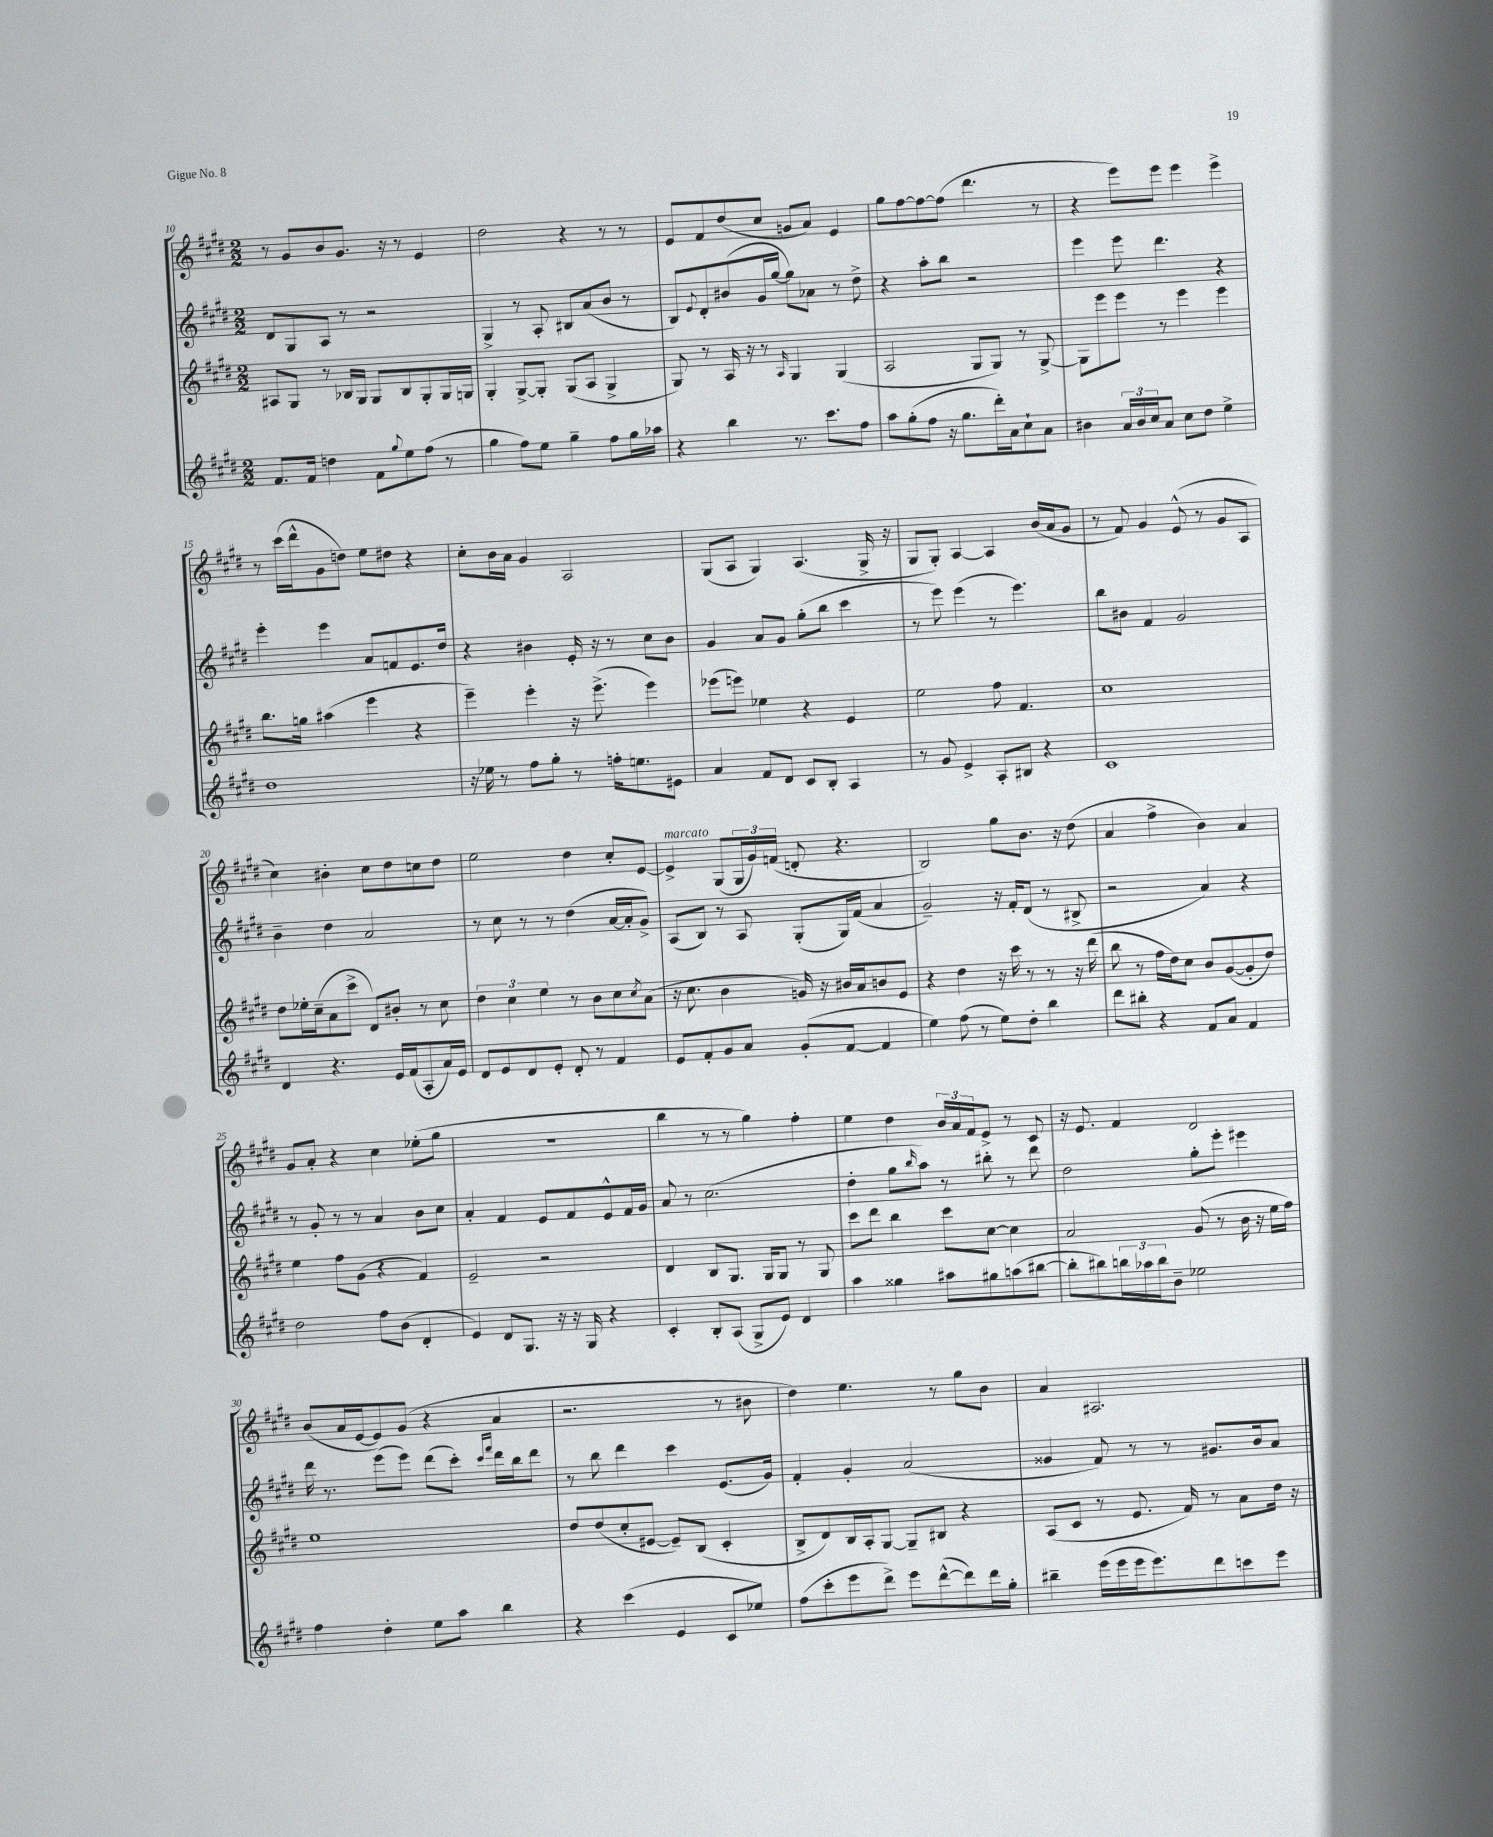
<<
\new StaffGroup <<
\new Staff = "s0" {
    \clef treble \key e \major \numericTimeSignature \time 2/2
    r8 gis'8 b'8 gis'8. r16 r8 e'4 |
    dis''2 r4 r8 r8 |
    e'8 fis'8 dis''8( cis''8 g'8 a'8) e'4 |
    gis''8 fis''8~ fis''8~ fis''8( dis'''4. r8 |
    r4 e'''8) e'''8 e'''4 e'''4-> |
    r8 cis'''16( dis'''16-^ gis'8 d''8) e''8 dis''8 r4 |
    cis''8-. b'16 a'16 gis'4 a2 |
    gis8( a8 gis4) a4.( gis16-> r16 |
    gis8 gis8-.) a4~ a4 b'16( a'16 gis'8 |
    r8 fis'8) gis'4 e'8-^( r8 gis'8 a8 |
    cis''4) bis'4-. cis''8 dis''8 c''8 dis''8 |
    e''2 dis''4 cis''8-. e'8~ |
    e'4->^\markup { \italic "marcato" } gis8( \tuplet 3/2 { gis16 gis'16) f'16( } d'8-. r4. |
    b2) gis''8 b'8. r16 dis''8( |
    a'4 fis''4-> b'4) a'4 |
    gis'8 a'8-. r4 cis''4 ees''8-.( gis''8 |
    r1 |
    b''4 r8 r8 gis''4) fis''4-. |
    e''4 dis''4 \tuplet 3/2 { b'16 a'16 fis'16 } e'8-> r8 cis'8 |
    r16 e'8. fis'4 dis'2 |
    b'8( a'16 e'16~ e'8) gis'8( r4 a'4 |
    r2. r8 bis'8 |
    dis''4) e''4. r8 gis''8 b'8 |
    a'4 ais2. \bar "|." |
}
\new Staff = "s1" {
    \clef treble \key e \major \numericTimeSignature \time 2/2
    dis'8 gis8 a8 r8 r2 |
    gis4-> r8 a8-. bis8 a'8( b'8 r8 |
    b8) \appoggiatura { e'8 } dis'8-. bis'8( gis'16 gis''16~ gis''8) aes'8 r8 dis''8-> |
    r4 a''8-. b''8 r2 |
    e'''4 e'''8 dis'''4. r4 |
    e'''4-. e'''4 a'8 f'8 e'8. dis''16 |
    r4 bis'4 e'16-. r16 r8 cis''8 bis'8 |
    gis'4 a'8 gis'8 gis''8-.( b''8 cis'''4 |
    r8 e'''8) e'''4( r8 e'''4.) |
    b''8 bis'8 fis'4 gis'2 |
    b'4-- dis''4 a'2 |
    r8 cis''8 r8 r8 dis''4( a'16~ a'16-. gis'8->) |
    a8( b8) r8 a8 gis8-.( gis16) fis'16( a'4 |
    gis'2--) r16 fis'16-. dis'8( r8 bis8-> |
    r2 a'4) r4 |
    r8 gis'8-. r8 r8 a'4 b'8 cis''8 |
    a'4-. fis'4 e'8 fis'8 e'8-^ fis'16 gis'16 |
    a'8 r8 cis''2.( |
    dis''4-. gis''8 \grace { b''16 } a''8) r8 bis''8-. r8 dis'''8 |
    dis''2 gis''8-. e'''8-. eis'''4 |
    dis'''16 r8. e'''8( e'''8) dis'''8( cis'''8-.) \grace { cis'''16 fis'''16 } dis'''16 b''16 dis'''8 |
    r8 b''8 dis'''4 cis'''4 e'8.( gis'16) |
    fis'4-. gis'4-. a'2( |
    gisis'4 fis'8) r8 r8 gis'8. b'16 a'8 \bar "|." |
}
\new Staff = "s2" {
    \clef treble \key e \major \numericTimeSignature \time 2/2
    ais8 gis8 r8 bes16 gis16 gis8 bes8 gis8-. gis16 g16 |
    gis4-. gis8~-> gis8-. gis8( a8 gis4-> |
    gis8) r8 a16 r16 r8 \grace { a16 } gis4 gis4( |
    a2 gis8 gis8) r8 gis8~-> |
    gis8 e'''8 e'''8 r8 e'''4 e'''4 |
    b''8. g''16 ais''4( e'''4 r4 |
    e'''4--) e'''4-. r16 e'''8.->( e'''4) |
    ees'''8( e'''8) ees''4 r4 e'4 |
    e''2 fis''8 fis'4. |
    cis''1 |
    dis''8 ees''16-. cis''16--( a'8 cis'''8-> dis'8) bis'8-. r8 cis''8 |
    \tuplet 3/2 { dis''4 cis''4 e''4 } r8 b'8 cis''8 \acciaccatura { cis''8 } a'8( |
    r16 cis''8. b'4 g'16) r16 bis'16 a'16 b'8 e'8 |
    r4 dis''4 r16 cis'''16 r8 r8 r16 dis'''16( |
    b''8 r8 fis''16 dis''16) cis''8 b'8 gis'8~( gis'8-. dis''8) |
    e''4 fis''8 gis'8( r4 fis'4) |
    e'2-- r2 |
    dis'4 b8 gis8. gis16 gis8 r8 gis8 |
    cis'''8 dis'''8 b''4 cis'''8 cis''8~ cis''4 |
    a'2 gis'8( r8 b'16 r16 e''16 fis''16) |
    e''1 |
    dis''8 dis''8( cis''8-. eis'8~ eis'8--) b8( cis'4-. |
    b8-> dis'8) b16 a16-. gis8~ gis8-- bis8 r4 |
    a8( cis'8 r8 e'8. fis'16) r8 a'8 dis''16 r16 \bar "|." |
}
\new Staff = "s3" {
    \clef treble \key e \major \numericTimeSignature \time 2/2
    fis'8. fis'16 d''4 fis'8 \appoggiatura { gis''8 } e''8 fis''8( r8 |
    gis''4 fis''8) e''8 gis''4-- fis''8 gis''16 aes''16 |
    r4 b''4 r8. cis'''8. fis''8 |
    a''8 gis''8-.( fis''8 r16 gis''8. dis'''16-.) a'16 cis''8-! a'8 |
    bis'4 \tuplet 3/2 { a'16 bis'16 cis''16 } a'8 cis''8 dis''8 e''4-> |
    dis''1 |
    r16 ees''16 r8 fis''8 gis''8-. r8 f''16-. e''8. eis'8 |
    a'4 fis'8 dis'8 cis'8 b8-. a4 |
    r8 gis'8 e'4-> a8-. bis8 r4 |
    cis'1 |
    dis'4 r4. e'16 fis'16( a8-. a'16) e'16 |
    dis'8 e'8 dis'8 e'8-. dis'8-. r8 fis'4 |
    e'8 fis'8-. gis'8 a'8 gis'8-.( fis'8~ fis'4 |
    e''4) fis''8( r8 e''8) dis''8-. b''4 |
    dis'''8 bis''8-. r4 fis'8 a'8 fis'4 |
    dis''2 fis''8 b'8( dis'4-. |
    e'4) dis'8 gis8. r16 r16 gis16 r4 |
    cis'4-. b8-. a8( gis8-> e'8) dis'4 |
    a''4 gisis''4 ais''8 gis''8 a''8( bis''8~ |
    bis''8-. bis''8) \tuplet 3/2 { b''16 aes''16 b''16 } b'8-- ees''2 |
    fis''4 dis''4-. e''8 a''8 b''4 |
    r4 cis'''4( e'4 cis'8 ees''8) |
    fis''8( cis'''8-. e'''8 dis'''8->) e'''8 dis'''8~-^( dis'''8) dis'''16 gis''16-. |
    bis''4-- e'''16( e'''16 e'''16 e'''8.) dis'''8 c'''8 e'''8 \bar "|." |
}
>>
>>
\layout { \context { \Score currentBarNumber = #10 } }
